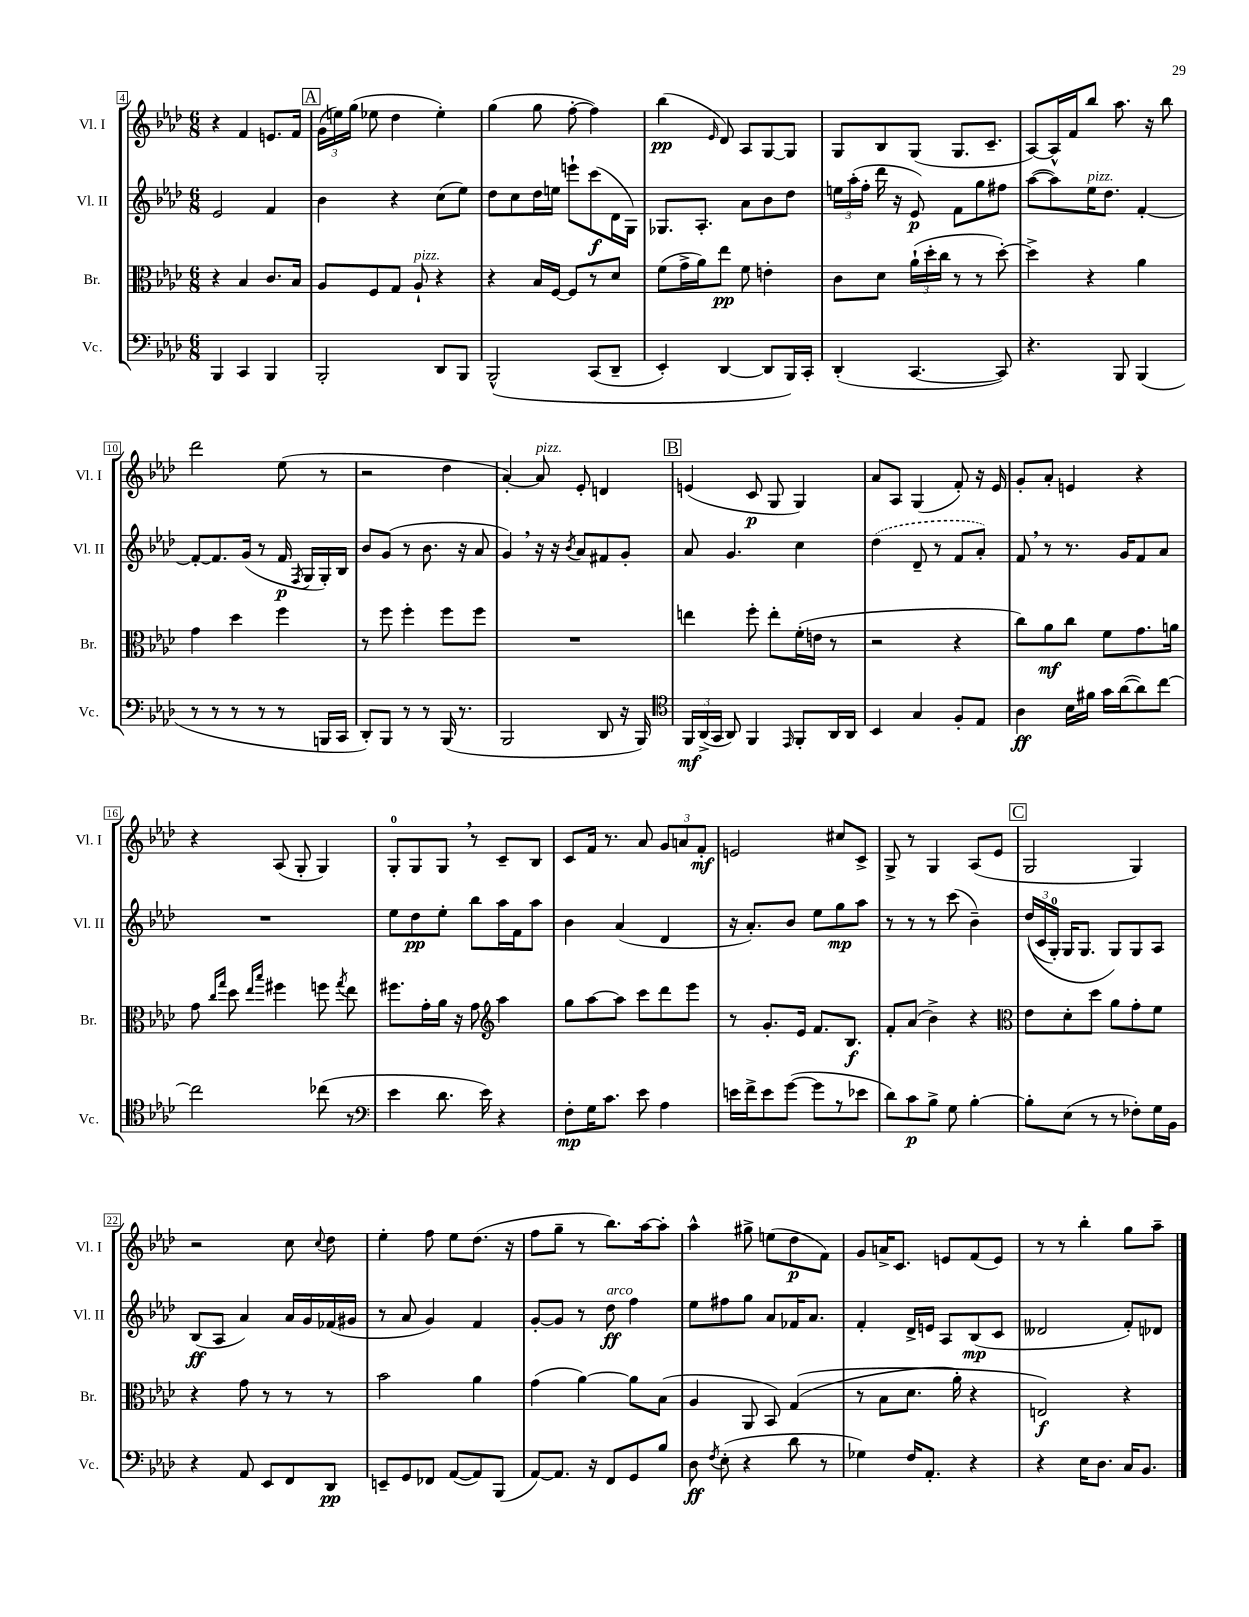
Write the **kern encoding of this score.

**kern	**dynam	**kern	**dynam	**kern	**dynam	**kern	**dynam
*part4	*part4	*part3	*part3	*part2	*part2	*part1	*part1
*staff4	*staff4	*staff3	*staff3	*staff2	*staff2	*staff1	*staff1
*I"Vc.	*	*I"Br.	*	*I"Vl. II	*	*I"Vl. I	*
*I'Vc.	*	*I'Br.	*	*I'Vl. II	*	*I'Vl. I	*
*clefF4	*	*clefC3	*	*clefG2	*	*clefG2	*
*k[b-e-a-d-]	*	*k[b-e-a-d-]	*	*k[b-e-a-d-]	*	*k[b-e-a-d-]	*
*M6/8	*	*M6/8	*	*M6/8	*	*M6/8	*
=4	=4	=4	=4	=4	=4	=4	=4
4BBB-/	.	4r	.	2e-/	.	4r	.
4CC/	.	4B-/	.	.	.	4f/	.
4BBB-/	.	8.c/L	.	4f/	.	8.en/L	.
.	.	16B-/Jk	.	.	.	16f/Jk	.
!!LO:REH:place=s1:t=A
=5	=5	=5	=5	=5	=5	=5	=5
2BBB-'/	.	8A-/L	.	4b-\	.	(24g\LL	.
.	.	.	.	.	.	24een\)	.
.	.	.	.	.	.	(24gg\JJ	.
.	.	8F/	.	.	.	8ee-X\	.
.	.	8G/J	.	4r	.	4dd-\	.
!	!	!LO:TX:a:i:t=pizz.	!	!	!	!	!
.	.	8A-`/	.	.	.	.	.
8DD-/L	.	4r	.	(8cc\L	.	4ee-'\)	.
8BBB-/J	.	.	.	8ee-\J)	.	.	.
=6	=6	=6	=6	=6	=6	=6	=6
(2BBB-^^/	.	4r	.	8dd-\L	.	(4gg\	.
.	.	.	.	8cc\	.	.	.
.	.	16B-/LL	.	16dd-\L	.	8gg\	.
.	.	[16F/JJ	.	16een\JJ	.	.	.
.	.	8F/L]	.	8eeen`\L	.	[8ff'\	.
(8CC/L	.	8r	.	(8ccc\	f	4ff\])	.
8DD-~/J	.	8d-/J	.	16d-\L	.	.	.
.	.	.	.	16G\JJ)	.	.	.
=7	=7	=7	=7	=7	=7	=7	=7
4EE-'/)	.	(8f\L	.	8.G-X/L	.	(4bb-\	pp
.	.	16g^\L	.	.	.	.	.
.	.	16a-\J)	.	8.A-'/J	.	.	.
.	.	.	.	.	.	16qqe-/	.
[4DD-/	.	8ee-\J	pp	.	.	8d-/)	.
.	.	8f\	.	8a-\L	.	8A-/L	.
8DD-/L]	.	4en'\	.	8b-\	.	[8G/	.
16BBB-/L)	.	.	.	8dd-\J	.	8G/J]	.
16CC'/JJ	.	.	.	.	.	.	.
=8	=8	=8	=8	=8	=8	=8	=8
(4DD-'/	.	8c\L	.	24een\LL	.	8G/L	.
.	.	.	.	(24aa-'\	.	.	.
.	.	.	.	24ff'\JJ	.	.	.
.	.	8d-\J	.	16ddd-\	.	8B-/	.
.	.	.	.	16r	.	.	.
[4.CC/	.	(24a-`\LL	.	8e-/)	p	(8G/J	.
.	.	24dd-'\	.	.	.	.	.
.	.	24cc\JJ	.	.	.	.	.
.	.	8r	.	8f\L	.	8.G/L	.
.	.	8r	.	8gg\	.	.	.
.	.	.	.	.	.	8.c~/J	.
8CC/])	.	[8dd-'\)	.	8ff#X\J	.	.	.
=9	=9	=9	=9	=9	=9	=9	=9
4.r	.	4dd-^\]	.	([8aa-\L	.	[8A-/L)	.
.	.	.	.	8aa-\])	.	16A-^^/L]	.
.	.	.	.	.	.	16f/J	.
!	!	!	!	!LO:TX:a:i:t=pizz.	!	!	!
.	.	4r	.	16ee-\K	.	8bb-/J	.
.	.	.	.	8.dd-\J	.	.	.
8BBB-/	.	.	.	.	.	8.aa-\	.
(4BBB-/	.	4a-\	.	[4f'/	.	.	.
.	.	.	.	.	.	16r	.
.	.	.	.	.	.	8bb-\	.
!!LO:LB:g=z
=10	=10	=10	=10	=10	=10	=10	=10
8r	.	4g\	.	8f'/L_	.	2ddd-\	.
8r	.	.	.	8.f/]	.	.	.
8r	.	4dd-\	.	.	.	.	.
.	.	.	.	(16g/Jk	.	.	.
8r	.	.	.	8r	.	.	.
8r	.	4ff\	.	16f/	p	(8ee-\	.
.	.	.	.	8qF/	.	.	.
.	.	.	.	16G/LL	.	.	.
16BBBn/LL	.	.	.	16G'/)	.	8r	.
16CC/JJ	.	.	.	16B-/JJ	.	.	.
=11	=11	=11	=11	=11	=11	=11	=11
8DD-'/L)	.	8r	.	8b-/L	.	2r	.
8BBB-/J	.	8ff\	.	(8g/J	.	.	.
8r	.	4ff'\	.	8r	.	.	.
8r	.	.	.	8.b-\	.	.	.
(16BBB-/	.	8ff\L	.	.	.	4dd-\	.
8.r	.	.	.	16r	.	.	.
.	.	8ff\J	.	8a-/	.	.	.
=12	=12	=12	=12	=12	=12	=12	=12
2BBB-/	.	2.r	.	4g,/)	.	[4a-'/)	.
!	!	!	!	!	!	!LO:TX:a:i:t=pizz.	!
.	.	.	.	16r	.	8a-/]	.
.	.	.	.	16r	.	.	.
.	.	.	.	8qb-/	.	.	.
.	.	.	.	8a-/L	.	8e-'/	.
8DD-/	.	.	.	8f#X/	.	4dn/	.
16r	.	.	.	8g'/J	.	.	.
16BBB-/)	.	.	.	.	.	.	.
!!LO:REH:place=s1:t=B
=13	=13	=13	=13	=13	=13	=13	=13
*clefC4	*	*	*	*	*	*	*
24FF/LL	mf	4een\	.	8a-/	.	(4en/	.
(24AA-^/	.	.	.	.	.	.	.
24GG/JJ	.	.	.	.	.	.	.
8AA-/)	.	.	.	4.g/	.	.	.
4FF/	.	8ff'\	.	.	.	8c/	p
.	.	8ee'\L	.	.	.	8G/	.
16qqEE-/	.	.	.	.	.	.	.
8FF'/L	.	(16f'\L	.	4cc\	.	4G/)	.
.	.	16en\JJ	.	.	.	.	.
16AA-/L	.	8r	.	.	.	.	.
16AA-/JJ	.	.	.	.	.	.	.
=14	=14	=14	=14	=14	=14	=14	=14
4BB-/	.	2r	.	(4dd-\	.	8a-/L	.
.	.	.	.	.	.	8A-/J	.
4G/	.	.	.	8d-~/	.	(4G/	.
.	.	.	.	8r	.	.	.
8F'/L	.	4r	.	8f/L	.	8f'/)	.
8E-/J	.	.	.	8a-'/J)	.	16r	.
.	.	.	.	.	.	16e-/	.
=15	=15	=15	=15	=15	=15	=15	=15
4A-\	ff	8cc\L)	.	8f,/	.	8g'/L	.
.	.	8a-\	mf	8r	.	8a-'/J	.
16B-\LL	.	8cc\J	.	8.r	.	4en/	.
16f#X\JJ	.	.	.	.	.	.	.
16g\LL	.	8f\L	.	.	.	.	.
([16a-\J	.	.	.	16g/KL	.	.	.
8a-\])	.	8.g\	.	8f/	.	4r	.
[8cc\J	.	.	.	8a-/J	.	.	.
.	.	16an\Jk	.	.	.	.	.
!!LO:LB:g=z
=16	=16	=16	=16	=16	=16	=16	=16
2cc\]	.	8g\	.	2.r	.	4r	.
.	.	16qqcc/LL	.	.	.	.	.
.	.	16qqgg/JJ	.	.	.	.	.
.	.	8dd-\	.	.	.	.	.
.	.	16qqee-/LL	.	.	.	.	.
.	.	16qqbb-/JJ	.	.	.	.	.
.	.	4ff#X\	.	.	.	(8A-/	.
.	.	.	.	.	.	8G'/	.
(8cc-X\	.	8ffn\	.	.	.	4G/)	.
.	.	8qgg/	.	.	.	.	.
8r	.	8ee-\	.	.	.	.	.
=17	=17	=17	=17	=17	=17	=17	=17
*clefF4	*	*	*	*	*	*	*
4e-\	.	8.ff#X\L	.	8ee-\L	.	8G'/L	.
.	.	.	.	8dd-\	pp	8G/	.
.	.	16g'\L	.	.	.	.	.
8.d-\	.	16a-\JJ	.	8ee-'\J	.	8G,/J	.
.	.	16r	.	.	.	.	.
.	.	8g\	.	8bb-\L	.	8r	.
16e-\)	.	.	.	.	.	.	.
*	*	*clefG2	*	*	*	*	*
4r	.	4aa-\	.	16aa-\L	.	8c~/L	.
.	.	.	.	16f\J	.	.	.
.	.	.	.	8aa-\J	.	8B-/J	.
=18	=18	=18	=18	=18	=18	=18	=18
8F'\L	mp	8gg\L	.	4b-\	.	8c/L	.
16G\K	.	[8aa-\	.	.	.	16f/Jk	.
8.c\J	.	.	.	.	.	8.r	.
.	.	8aa-\J]	.	(4a-/	.	.	.
8e-\	.	8ccc\L	.	.	.	8a-/	.
4A-\	.	8ddd-\	.	4d-/	.	12g/L	.
.	.	.	.	.	.	12an/	.
.	.	8eee-\J	.	.	.	.	.
.	.	.	.	.	.	12f'/J	mf
=19	=19	=19	=19	=19	=19	=19	=19
16en\LL	.	8r	.	16r	.	2en/	.
16f^\J	.	.	.	8.a-'/L)	.	.	.
8e\	.	8.g'/L	.	.	.	.	.
([8g\J	.	.	.	8b-/J	.	.	.
.	.	16e-/Jk	.	.	.	.	.
8g\L]	.	8.f/L	.	8ee-\L	.	.	.
8r	.	.	.	8gg\	mp	8cc#X/L	.
.	.	8.B-/J	f	.	.	.	.
8e-X\J	.	.	.	8aa-\J	.	8c^/J	.
=20	=20	=20	=20	=20	=20	=20	=20
8d-\L)	.	8f'/L	.	8r	.	8G^/	.
8c\	p	(8a-/J	.	8r	.	8r	.
8B-^\J	.	4b-^\)	.	8r	.	4G/	.
8G\	.	.	.	(8ccc\	.	.	.
[4B-'\	.	4r	.	4b-~\)	.	(8A-/L	.
.	.	.	.	.	.	8e-/J	.
!!LO:REH:place=s1:t=C
=21	=21	=21	=21	=21	=21	=21	=21
*	*	*clefC3	*	*	*	*	*
8B-'\L]	.	8e-\L	.	((24dd-/LL	.	2G/	.
.	.	.	.	24c/	.	.	.
.	.	.	.	24G'/JJ)	.	.	.
(8E-\J	.	8d-'\	.	16G/KL	.	.	.
.	.	.	.	8.G/J	.	.	.
8r	.	8dd-\J	.	.	.	.	.
8r	.	8a-\L	.	8G/L)	.	.	.
8F-X'\L)	.	8g'\	.	8G/	.	4G/)	.
16G\L	.	8f\J	.	8A-/J	.	.	.
16BB-\JJ	.	.	.	.	.	.	.
!!LO:LB:g=z
=22	=22	=22	=22	=22	=22	=22	=22
4r	.	4r	.	(8B-/L	ff	2r	.
.	.	.	.	8A-/J	.	.	.
8AA-/	.	8g\	.	4a-/)	.	.	.
8EE-/L	.	8r	.	.	.	.	.
8FF/	.	8r	.	16a-/LL	.	8cc\	.
.	.	.	.	16g/	.	.	.
.	.	.	.	.	.	8qqcc/	.
8DD-/J	pp	8r	.	(16f-X/	.	8dd-\	.
.	.	.	.	16g#X/JJ	.	.	.
=23	=23	=23	=23	=23	=23	=23	=23
8EEn~/L	.	2b-\	.	8r	.	4ee-'\	.
8GG/	.	.	.	8a-/	.	.	.
8FF-X/J	.	.	.	4g/)	.	8ff\	.
([8AA-/L	.	.	.	.	.	8ee-\L	.
8AA-/])	.	4a-\	.	4f/	.	(8.dd-\J	.
(8BBB-/J	.	.	.	.	.	.	.
.	.	.	.	.	.	16r	.
=24	=24	=24	=24	=24	=24	=24	=24
[8AA-/L)	.	(4g\	.	[8g'/L	.	8ff\L	.
8.AA-/J]	.	.	.	8g/J]	.	8gg~\J	.
.	.	[4a-\)	.	8r	.	8r	.
16r	.	.	.	.	.	.	.
!	!	!	!	!LO:TX:a:i:t=arco	!	!	!
8FF/L	.	.	.	8dd-\	ff	8.bb-\L)	.
8GG/	.	8a-\L]	.	4ff\	.	.	.
.	.	.	.	.	.	[16aa-\k	.
8B-/J	.	(8B-\J	.	.	.	8aa-'\J]	.
=25	=25	=25	=25	=25	=25	=25	=25
8D-\	ff	4A-/	.	8ee-\L	.	4aa-^^\	.
8qF/	.	.	.	.	.	.	.
(8E-'\	.	.	.	8ff#X\	.	.	.
4r	.	8AA-/	.	8gg\J	.	8gg#X^\	.
.	.	8BB-/)	.	8a-/L	.	(8een\L	.
8d-\	.	((4G/	.	16f-X/K	.	8dd-\	p
.	.	.	.	8.a-/J	.	.	.
8r	.	.	.	.	.	8f\J)	.
=26	=26	=26	=26	=26	=26	=26	=26
4G-X\)	.	8r	.	4f'/	.	8g/L	.
.	.	8B-\L	.	.	.	16an^/K	.
.	.	.	.	.	.	8.c/J	.
16F/KL	.	8.d-\J	.	16d-^/LL	.	.	.
8.AA-'/J	.	.	.	16en/JJ	.	.	.
.	.	.	.	8A-/L	.	8en/L	.
.	.	16a-'\)	.	.	.	.	.
4r	.	4r	.	(8B-/	mp	(8f/	.
.	.	.	.	8c/J	.	8e/J)	.
=27	=27	=27	=27	=27	=27	=27	=27
4r	.	2En/)	f	2d--X/	.	8r	.
.	.	.	.	.	.	8r	.
16E-\KL	.	.	.	.	.	4bb-'\	.
8.D-\J	.	.	.	.	.	.	.
16C/KL	.	4r	.	8f'/L)	.	8gg\L	.
8.BB-/J	.	.	.	.	.	.	.
.	.	.	.	8d-X/J	.	8aa-~\J	.
==	==	==	==	==	==	==	==
*-	*-	*-	*-	*-	*-	*-	*-
